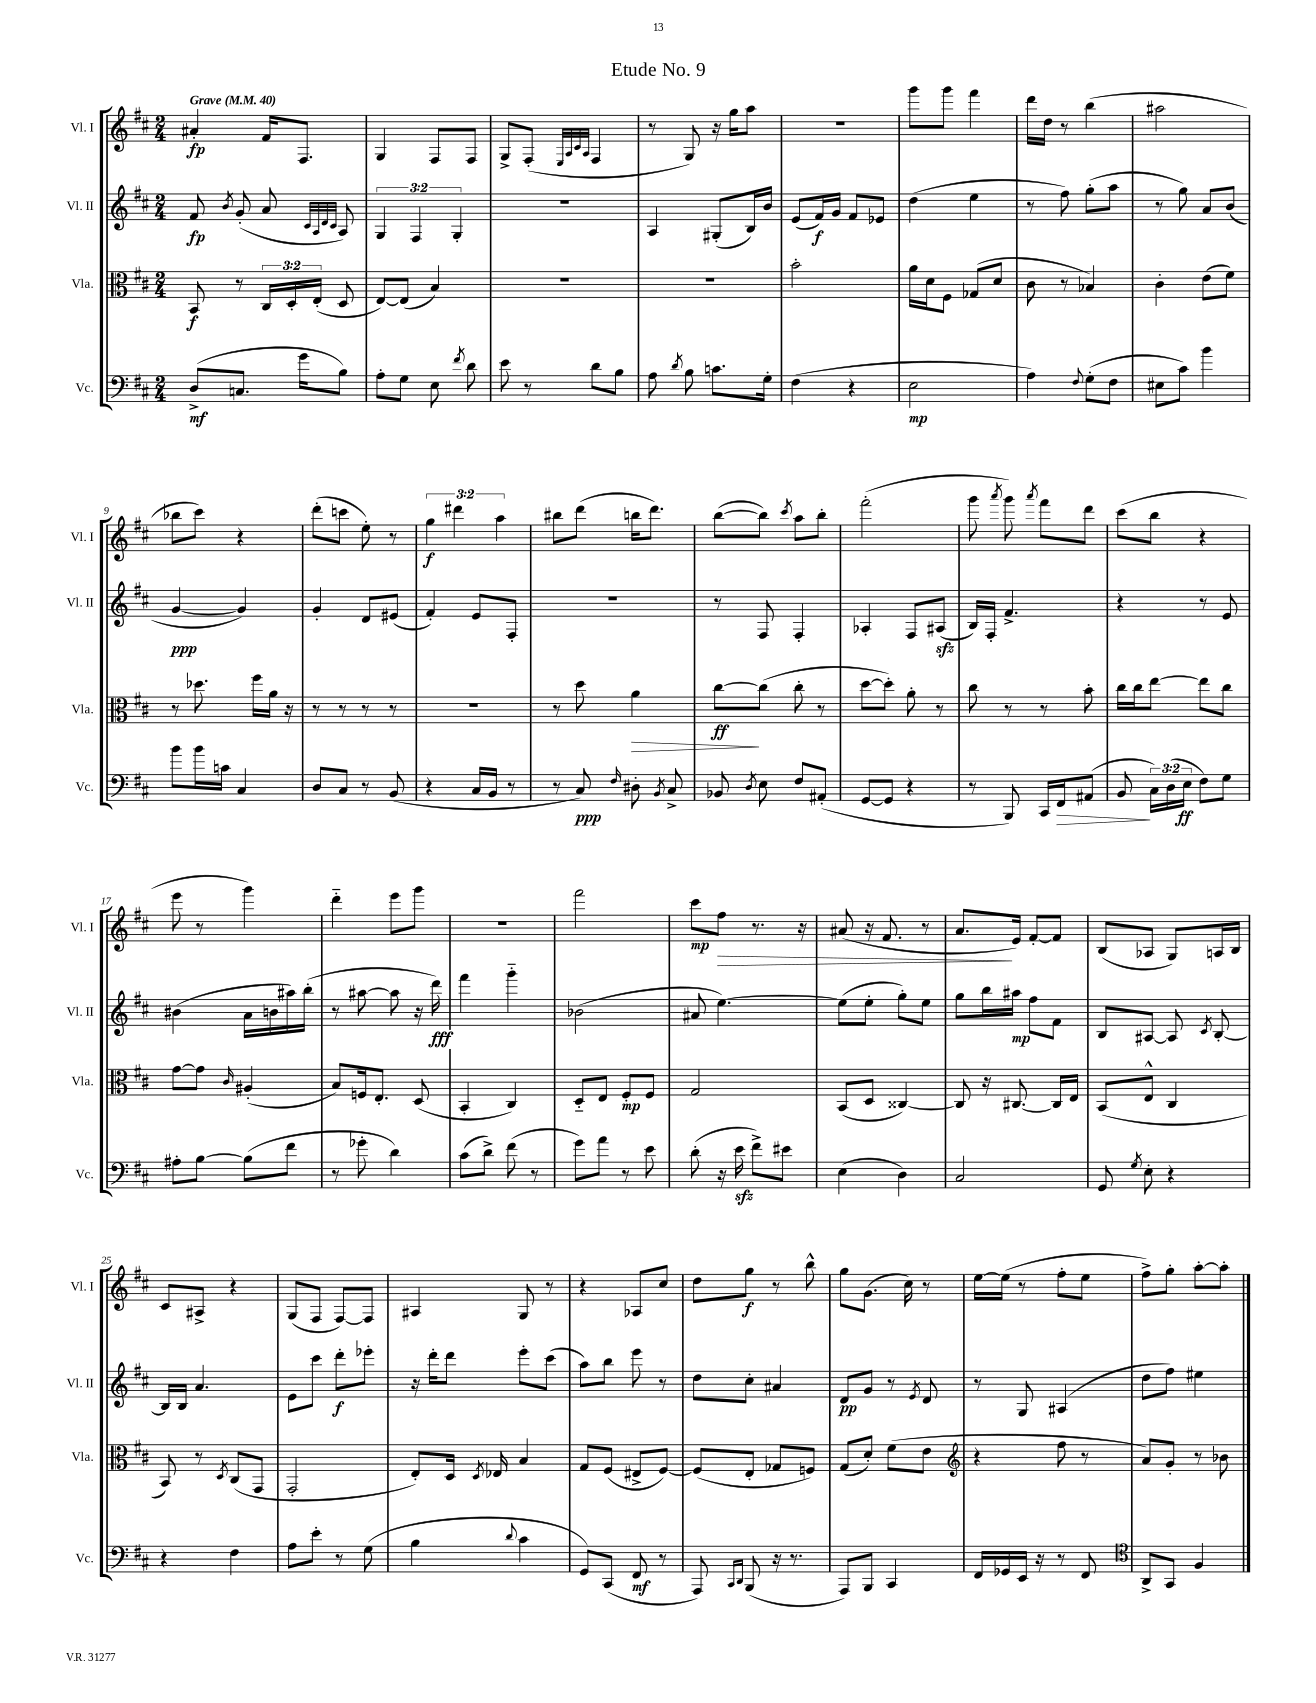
\header { title = "Etude No. 9" }
<<
\new StaffGroup <<
\new Staff = "s0" \with { instrumentName = "Vl. I" shortInstrumentName = "Vl. I" } {
    \clef treble \key d \major \numericTimeSignature \time 2/4 \override Staff.TupletNumber.text = #tuplet-number::calc-fraction-text \tempo "Grave" 4 = 40
    \autoBeamOff ais'4-.\fp fis'16[ fis8.] |
    g4 fis8[ fis8] |
    g8[-> fis8]-.( \grace { e32[ a32 cis'32 a32] } fis4 |
    r8 g8) r16 g''16[ a''8] |
    r2 |
    g'''8[ g'''8] fis'''4 |
    d'''16[ d''16] r8 b''4( |
    ais''2 |
    bes''8[ cis'''8]) r4 |
    d'''8[-.( c'''8] e''8-.) r8 |
    \tuplet 3/2 { g''4\f dis'''4 a''4 } |
    bis''8[ d'''8]( b''16[ d'''8.]) |
    b''8[~( b''8]) \acciaccatura { cis'''8 } a''8[ b''8]-. |
    fis'''2-.( |
    g'''8 \acciaccatura { a'''8 } g'''8) \acciaccatura { a'''8 } fis'''8[ d'''8] |
    cis'''8[( b''8] r4 |
    e'''8 r8 g'''4) |
    d'''4-_ e'''8[ g'''8] |
    R2 |
    fis'''2 |
    cis'''8[\mp fis''8]\> r8. r16 |
    ais'8( r16 fis'8. r8 |
    a'8.[\! e'16]) fis'8[~-. fis'8] |
    b8[( aes8] g8[) a16 b16] |
    cis'8[ ais8]-> r4 |
    g8[( fis8] fis8[~) fis8] |
    ais4 g8 r8 |
    r4 aes8[ cis''8] |
    d''8[ g''8]\f r8 b''8-^ |
    g''8[ g'8.]( cis''16) r8 |
    e''16[~ e''16]( r8 fis''8[-. e''8] |
    fis''8[->) g''8]-. a''8[~-. a''8]-. \bar "|." |
}
\new Staff = "s1" \with { instrumentName = "Vl. II" shortInstrumentName = "Vl. II" } {
    \clef treble \key d \major \numericTimeSignature \time 2/4 \override Staff.TupletNumber.text = #tuplet-number::calc-fraction-text
    \autoBeamOff fis'8\fp \acciaccatura { b'8 } g'8-.( a'8 \grace { cis'32[ a32 d'32 cis'32] } a8) |
    \tuplet 3/2 { g4 fis4 g4-. } |
    R2 |
    a4 gis8[-.( b16) b'16] |
    e'8[( fis'16\f) g'16] fis'8[ ees'8] |
    d''4( e''4 |
    r8 fis''8) g''8[-.( a''8] |
    r8 g''8) a'8[ b'8]( |
    g'4~\ppp g'4) |
    g'4-. d'8[ eis'8]( |
    fis'4-.) e'8[ fis8]-. |
    R2 |
    r8 fis8 fis4-. |
    aes4-. fis8[ ais8]\sfz( |
    b16[) fis16]-. fis'4.-> |
    r4 r8 e'8 |
    bis'4( a'16[ b'16 ais''16) b''16]-.( |
    r8 ais''8~ ais''8 r16 d'''16\fff) |
    fis'''4 g'''4-_ |
    bes'2( |
    ais'8 e''4.~) |
    e''8[( e''8]-. g''8[-.) e''8] |
    g''8[ b''16 ais''16]\mp fis''8[ fis'8] |
    b8[ ais8]~ ais8 \acciaccatura { cis'8 } b8~-. |
    b16[ b16] a'4. |
    e'8[ cis'''8] d'''8[-.\f ees'''8]-. |
    r16 d'''16[-. d'''8] e'''8[-. cis'''8]( |
    a''8[) b''8] e'''8 r8 |
    d''8[ cis''8]-. ais'4 |
    d'8[\pp g'8] r8 \acciaccatura { e'8 } d'8 |
    r8 g8 ais4( |
    d''8[ fis''8]) eis''4 \bar "|." |
}
\new Staff = "s2" \with { instrumentName = "Vla." shortInstrumentName = "Vla." } {
    \clef alto \key d \major \numericTimeSignature \time 2/4 \override Staff.TupletNumber.text = #tuplet-number::calc-fraction-text
    \autoBeamOff b,8\f r8 \tuplet 3/2 { cis16[ d16-. e16]-.( } d8 |
    e8[~) e8]( b4) |
    R2 |
    R2 |
    b'2-. |
    a'16[ d'16 fis8] ges8[( d'8] |
    cis'8 r8 bes4) |
    cis'4-. e'8[( fis'8]) |
    r8 des''8. fis''16[ a'16] r16 |
    r8 r8 r8 r8 |
    R2 |
    r8 d''8 a'4\> |
    cis''8[~\ff\! cis''8]( cis''8-. r8 |
    d''8[~ d''8]-.) a'8-. r8 |
    cis''8 r8 r8 b'8-. |
    cis''16[ cis''16 e''8]~ e''8[ cis''8] |
    g'8[~ g'8] \grace { cis'16 } ais4-.( |
    b8[) f16 e8.]-. d8( |
    b,4-. cis4) |
    d8[-_ e8] fis8[-.\mp fis8] |
    g2 |
    b,8[( d8] cisis4~) |
    cisis8 r16 cis8.~ cis16[ e16] |
    b,8[( e8]-^ cis4 |
    b,8) r8 \acciaccatura { d8 } cis8[( g,8] |
    g,2-. |
    e8[-.) d16] \acciaccatura { d8 } ees16 b4 |
    g8[ fis8]( eis8[-> fis8]~) |
    fis8[( e8]-. ges8[ f8]) |
    g8[( d'8]-.) fis'8[( e'8] |
    \clef treble r4 fis''8 r8 |
    a'8[) g'8]-. r8 bes'8 \bar "|." |
}
\new Staff = "s3" \with { instrumentName = "Vc." shortInstrumentName = "Vc." } {
    \clef bass \key d \major \numericTimeSignature \time 2/4 \override Staff.TupletNumber.text = #tuplet-number::calc-fraction-text
    \autoBeamOff d8[->\mf( c8.] g'16[ b8]) |
    a8[-. g8] e8 \acciaccatura { fis'8 } d'8 |
    e'8 r8 d'8[ b8] |
    a8 \acciaccatura { d'8 } b8 c'8.[ g16]-. |
    fis4( r4 |
    e2\mp |
    a4) \appoggiatura { fis8 } g8[-.( fis8] |
    eis8[ cis'8]) b'4 |
    b'8[ b'16 c'16] cis4 |
    d8[ cis8] r8 b,8( |
    r4 cis16[ b,16] r8 |
    r8 cis8\ppp) \grace { fis16 } dis8-. \acciaccatura { b,8 } cis8-> |
    bes,8 \acciaccatura { d8 } e8 fis8[ ais,8]-.( |
    g,8[~ g,8] r4 |
    r8 b,,8) cis,16[ fis,16\> ais,8]( |
    b,8\! \tuplet 3/2 { cis16[) d16( e16]\ff } fis8[) g8] |
    ais8[-. b8]~ b8[( fis'8] |
    r8 ges'8-. d'4) |
    cis'8[( d'8]->) fis'8( r8 |
    g'8[) a'8] r8 e'8 |
    d'8-.( r16 e'16\sfz fis'8[->) eis'8] |
    e4( d4) |
    cis2 |
    g,8 \acciaccatura { g8 } e8-. r4 |
    r4 fis4 |
    a8[ e'8]-. r8 g8( |
    b4 \appoggiatura { d'8 } cis'4 |
    g,8[) cis,8]( fis,8\mf r8 |
    a,,8) \grace { cis,16[ d,16] } b,,8( r16 r8. |
    a,,8[) b,,8] cis,4 |
    fis,16[ ges,16 e,16] r16 r8 fis,8 |
    \clef tenor a,8[-> g,8] fis4 \bar "|." |
}
>>
>>
